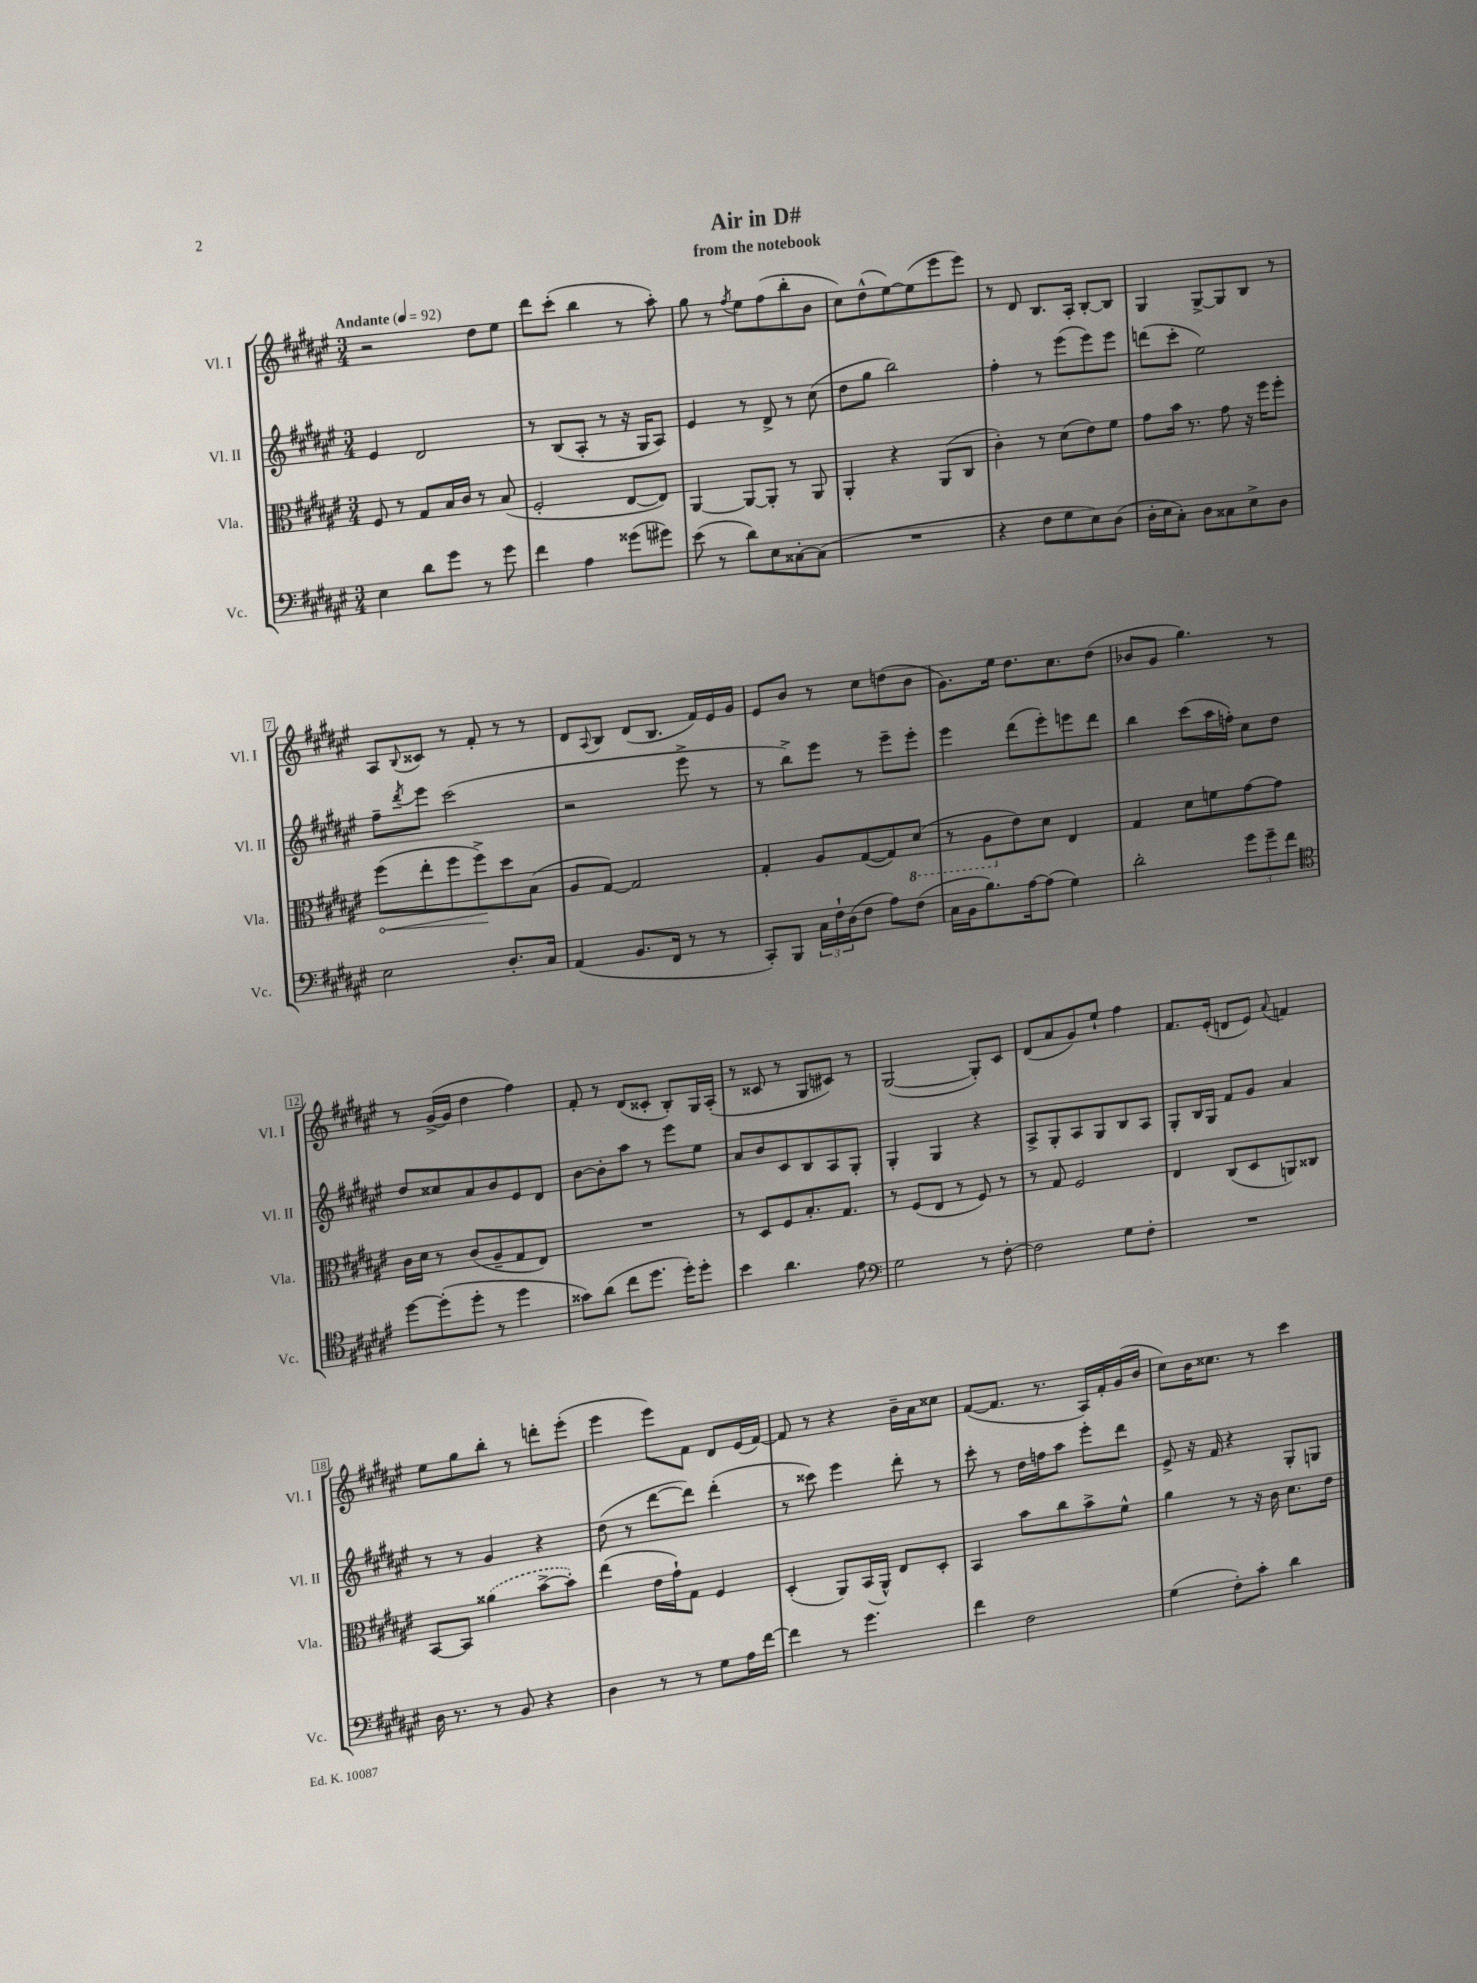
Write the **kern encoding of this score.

**kern	**kern	**kern	**kern
*staff4	*staff3	*staff2	*staff1
*clefF4	*clefC3	*clefG2	*clefG2
*k[f#c#g#d#a#e#]	*k[f#c#g#d#a#e#]	*k[f#c#g#d#a#e#]	*k[f#c#g#d#a#e#]
*M3/4	*M3/4	*M3/4	*M3/4
*MM92	*MM92	*MM92	*MM92
4E#	8F#	4e#	2r
.	8r	.	.
8d#	8G#	2d#	.
8g#	16B	.	.
.	16c#	.	.
8r	8r	.	8dd#
8g#	(8B	.	8ee#
=	=	=	=
4f#	2F#'	8r	8ddd#
.	.	(8B	(8ccc#'
4A#	.	8A#'	4bb
.	.	8r	.
(8g##	[8E#	16r	8r
.	.	16G#	.
8g#)	8E#])	8A#)	8aa#')
=	=	=	=
(8e#	[4AA#	4e#	8gg#
8r	.	.	8r
.	.	.	8qff#
8d#)	8AA#_	8r	8ee#
8E#	8AA#']	8d#^	(8ff#
[8C##'	8r	8r	8bb'
(8C##]	8AA#	(8cc#	8b
=	=	=	=
2.r	4AA#'	8dd#	8cc#)
.	.	8gg#	(8dd#^^
.	4r	2bb)	[8ee#)
.	.	.	(8ee#]
.	(8AA#	.	8eee#
.	8C#	.	8eee#)
=	=	=	=
4r	4c#')	4ff#'	8r
.	.	.	8d#
8F#	8r	8r	8.B
8G#	(8d#	(8eee#	.
.	.	.	16A#'
8E#)	8e#)	8eee#)	[8B'
(8D#	8f#	8eee#	8B]
=	=	=	=
16D#'	8g#	(8ddd	4G#
16E#	.	.	.
8C#')	16b	8ccc#'	.
.	8.r	.	.
8D#	.	2ee#)	[8G#^
8C##	8g#	.	8G#]
8E#^	16r	.	8B
.	16ff#	.	.
8D#	8ff#'	.	8r
=	=	=	=
2E#	(8ff#	8ff#~	8A#
.	.	8qddd#	8qqB
.	8ee#'	8eee#	8c##
.	8ff#	(2ccc#	8r
.	8ff#^)	.	8f#'
8.D#'	8dd#	.	8r
.	(8B	.	8r
16C#	.	.	.
=	=	=	=
(4AA#	8A#	2r	8d#
.	.	.	8qqA#
.	[8G#)	.	8B
8.BB	2G#]	.	(8d#
.	.	.	8.B
16FF#	.	.	.
8r	.	8eee#^	.
.	.	.	16f#)
8r	.	8r	16e#
.	.	.	16g#
=	=	=	=
8CC#')	4G#'	8r	8e#
8BBB	.	8bb^)	8b
24C#	8A#	8eee#	8r
24F#`	.	.	.
(24D#	.	.	.
8F#	([8G#	8r	8cc#
8A#)	8G#])	8eee#~	(8dd
(8F#	(8D#	8eee#'	8b
=	=	=	=
16C#	8r	4eee#	8.g#)
16BB	.	.	.
8.B)	8AA#	.	.
.	.	.	16ee#
.	8e#)	(8ddd#	8.dd#
[16A#	.	.	.
(8A#]	8d#	8eee#')	.
.	.	.	8.cc#
4G#)	4E#	8eee	.
.	.	8ddd#	(8dd#
=	=	=	=
2d#'	4G#	4bb	8b-
.	.	.	8g#
.	8d#	(8ccc#	4.gg#)
.	8f	16aa#	.
.	.	16ff')	.
12g#	[8g#	8cc#	.
12g#~	.	.	.
.	8g#]	8dd#	8r
12f#	.	.	.
=	=	=	=
*clefC4	*	*	*
[8dd#	16c#	8dd#	8r
.	16d#	.	.
(8dd#']	8r	8cc##	([16g#^
.	.	.	16g#]
8dd#'	(8c#	8a#	4dd#
8r	8A#~	8b	.
4dd#	8G#	8e#	4ff#)
.	8E#)	8d#	.
=	=	=	=
8g##)	2.r	[8b	8f#'
(8a#	.	8b']	8r
8cc#	.	8aa#	(8d#
8.dd#	.	8r	8c##'
.	.	8eee#	8B')
16dd#')	.	.	.
8dd#'	.	8ee#	16G#
.	.	.	(16A#'
=	=	=	=
4b	8r	8a#	8r
.	8D#	8b	8c##
4.a#	8F#	8c#	8r
.	8.B'	8B	8G#
.	.	8A#	8c#)
.	8.G#	.	.
8e#	.	8G#'	8r
=	=	=	=
*clefF4	*	*	*
2G#	8r	4G#'	([2G#
.	(8F#	.	.
.	8E#	4G#	.
.	8r	.	.
8r	8F#)	4r	8G#'])
[8F#'	8r	.	8c#
=	=	=	=
2F#]	8r	8A#^	(8d#
.	8G#	8G#'	8a#
.	2F#	8A#	8g#)
.	.	8G#	8ee#`
8G#	.	8B	4ff#
8F#'	.	8A#	.
=	=	=	=
2.r	4E#	8G#'	8.f#
.	.	16B	.
.	.	16G#	(16e#'
.	(8C#	8f#	8d
.	8D#	8g#	8e#)
.	.	.	8qqa#
.	8AA)	4a#	4f
.	8C##	.	.
=	=	=	=
16D#	[8BB	8r	8ee#
8.r	.	.	.
.	8BB]	8r	8gg#
8r	(4a##	4g#	8bb'
8BB	.	.	8r
4r	[8b^	4r	8ddd'
.	8b'])	.	(8eee#'
=	=	=	=
4D#	(4ee#	(8dd#	4eee#
.	.	8r	.
8r	16e#	[8ddd#	8eee#)
.	16g#`)	.	.
8r	8G#	8ddd#])	8f#
8G#	4F#	(4ddd#'	8d#
16A#	.	.	(16e#
[16f#	.	.	[16f#)
=	=	=	=
4f#]	(4D#'	8r	8f#]
.	.	8ccc##)	8r
8r	8AA#)	4eee#	4r
4.g#	(16BB	.	.
.	16AA#^^)	.	.
.	8E#	8ddd#'	16b~
.	.	.	16a#
.	8D#'	8r	8cc##
=	=	=	=
4f#	4BB	8ccc#'	([8f#
.	.	8r	8.f#]
2F#	8b	16dd#	.
.	.	16ff	8.r
.	8cc#	8aa#	.
.	8b^	8eee#'	16A#)
.	.	.	16f#'
.	8f#^^	8ddd#	(16g#
.	.	.	16b
=	=	=	=
(4G#	4a#	8e#^	8cc#)
.	.	16r	16b
.	.	16f#	8.cc##
8F#')	8r	4r	.
8c#'	16r	.	8r
.	16c#	.	.
4d#	8.d#	8G#'	4ccc#
.	.	8G	.
.	16e#	.	.
==	==	==	==
*-	*-	*-	*-
